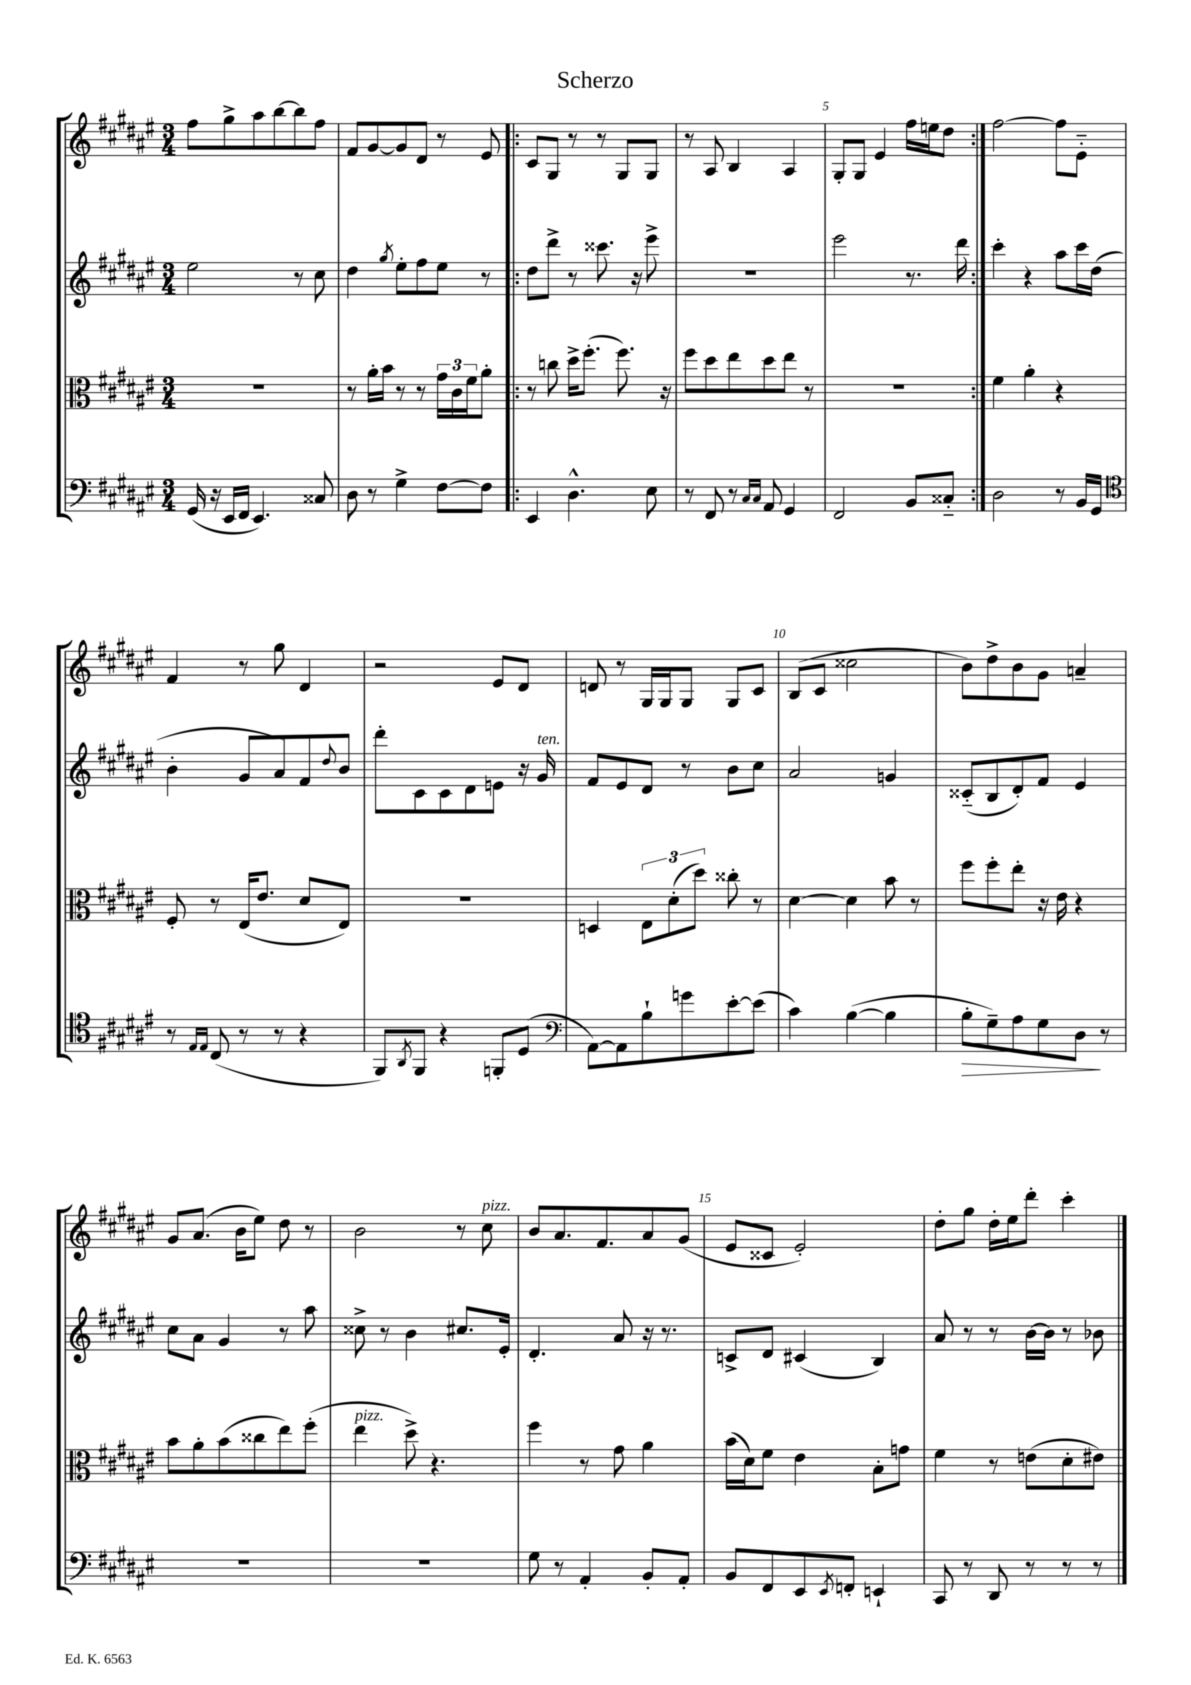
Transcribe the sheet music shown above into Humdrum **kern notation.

**kern	**kern	**kern	**kern
*staff4	*staff3	*staff2	*staff1
*clefF4	*clefC3	*clefG2	*clefG2
*k[f#c#g#d#a#e#]	*k[f#c#g#d#a#e#]	*k[f#c#g#d#a#e#]	*k[f#c#g#d#a#e#]
*M3/4	*M3/4	*M3/4	*M3/4
(16GG#/	2.r	2ee#\	8ff#\L
16r	.	.	.
16EE#/LL	.	.	8gg#^\
16FF#/JJ	.	.	.
4.EE#/)	.	.	8aa#\
.	.	.	[8bb\
.	.	8r	8bb\]
8C##/	.	8cc#\	8ff#\J
=	=	=	=
8D#\	8r	4dd#\	8f#/L
8r	16a#'\LL	.	[8g#/
.	16b\JJ	.	.
.	.	8qgg#/	.
4G#^\	8r	8ee#'\L	8g#/]
.	8r	8ff#\	8d#/J
[8F#\L	24g#\LL	8ee#\J	8r
.	24c#\	.	.
.	24f#\J	.	.
8F#\]J	8a#'\J	8r	8e#/
=!|:	=!|:	=!|:	=!|:
4EE#/	8r	8dd#\L	8c#/L
.	8cc\	8ddd#^\J	8G#/J
4.D#^^\	16dd#^\LK	8r	8r
.	(8.ff#'\J	.	.
.	.	8.ccc##\	8r
.	8.ff#\)	.	8G#/L
.	.	16r	.
8E#\	.	8eee#^\	8G#/J
.	16r	.	.
=	=	=	=
8r	8ff#\L	2.r	8r
8FF#/	8dd#\	.	8A#/
8r	8ee#\	.	4B/
16qqC#/LL	.	.	.
16qqC#/JJ	.	.	.
8AA#/	8dd#\	.	.
4GG#/	8ee#\J	.	4A#/
.	8r	.	.
=	=	=	=
2FF#/	2.r	2eee#\	8G#'/L
.	.	.	8G#/J
.	.	.	4e#/
8BB/L	.	8.r	16ff#\LL
.	.	.	16ee\J
8C##'~/J	.	.	8dd#\J
.	.	16ddd#\	.
=:|!	=:|!	=:|!	=:|!
2D#\	4f#\	4ccc#'\	[2ff#\
.	4a#'\	4r	.
8r	4r	8aa#\L	8ff#\]L
16BB/LL	.	16ccc#\L	8e#'~\J
16GG#/JJ	.	(16dd#\JJ	.
=	=	=	=
*clefC4	*	*	*
8r	8F#'/	4b'\	4f#/
16qqE#/LL	.	.	.
16qqE#/JJ	.	.	.
(8C#/	8r	.	.
8r	(16E#/LK	8g#/L	8r
.	8.e#/J	.	.
8r	.	8a#/)	8gg#\
4r	8d#/L	8f#/	4d#/
.	.	8qqdd#/	.
.	8E#/J)	8b/J	.
=	=	=	=
8FF#/L)	2.r	8ddd#'\L	2r
8qAA#/	.	.	.
8FF#/J	.	8c#\	.
4r	.	8c#\	.
.	.	8d#\	.
8FF'/L	.	8e\J	8e#/L
(8D#/J	.	16r	8d#/J
.	.	16g#/	.
=	=	=	=
*clefF4	*	*	*
[8AA#\L)	4D/	8f#/L	8d/
8AA#\]	.	8e#/	8r
8B`\	12E#\L	8d#/J	16G#/LL
.	.	.	16G#/J
.	(12d#'\	.	.
8g\	.	8r	8G#/J
.	12dd#\J)	.	.
[8e#'\	8cc##'\	8b\L	8G#/L
(8e#\]J	8r	8cc#\J	8c#/J
=	=	=	=
4c#\)	[4d#\	2a#/	(8B/L
.	.	.	8c#/J
([4B\	4d#\]	.	2cc##\
4B\]	8b\	4g/	.
.	8r	.	.
=	=	=	=
8B'\L	8ff#\L	(8c##'~/L	8b\L)
8G#~\)	8ff#'\	8B/	8dd#^\
8A#\	8ee#'\J	8d#'/)	8b\
8G#\	16r	8f#/J	8g#\J
.	16e#\	.	.
8D#\J	4r	4e#/	4a~/
8r	.	.	.
=	=	=	=
2.r	8b\L	8cc#\L	8g#/L
.	8a#'\	8a#\J	(8.a#/J
.	(8b\	4g#/	.
.	.	.	16b\LK
.	8cc##\	.	8ee#\J)
.	8ee#\)	8r	8dd#\
.	(8ff#'\J	8aa#\	8r
=	=	=	=
2.r	4ee#\	8cc##^\	2b\
.	.	8r	.
.	8dd#^\)	4b\	.
.	4.r	.	.
.	.	8.cc#/L	8r
.	.	.	8cc#\
.	.	16e#'/Jk	.
=	=	=	=
8G#\	4ff#\	4.d#'/	8b/L
8r	.	.	8.a#/
4AA#'/	8r	.	.
.	.	.	8.f#/
.	8g#\	8a#/	.
8BB'/L	4a#\	16r	8a#/
.	.	8.r	.
8AA#'/J	.	.	(8g#/J
=	=	=	=
8BB/L	(16b\LL	8c^/L	8e#/L
.	16d#\J)	.	.
8FF#/	8f#\J	8d#/J	8c##/J
8EE#/	4e#\	(4c#/	2e#'/)
8qEE#/	.	.	.
8FF'/J	.	.	.
4EE`/	8B'\L	4B/)	.
.	8g\J	.	.
=	=	=	=
8CC#/	4f#\	8a#/	8dd#'\L
8r	.	8r	8gg#\J
8DD#/	8r	8r	16dd#'\LL
.	.	.	16ee#\J
8r	(8e\L	[16b\LL	8ddd#'\J
.	.	16b\]JJ	.
8r	8d#'\	8r	4ccc#'\
8r	8e#\J)	8b-\	.
==	==	==	==
*-	*-	*-	*-
